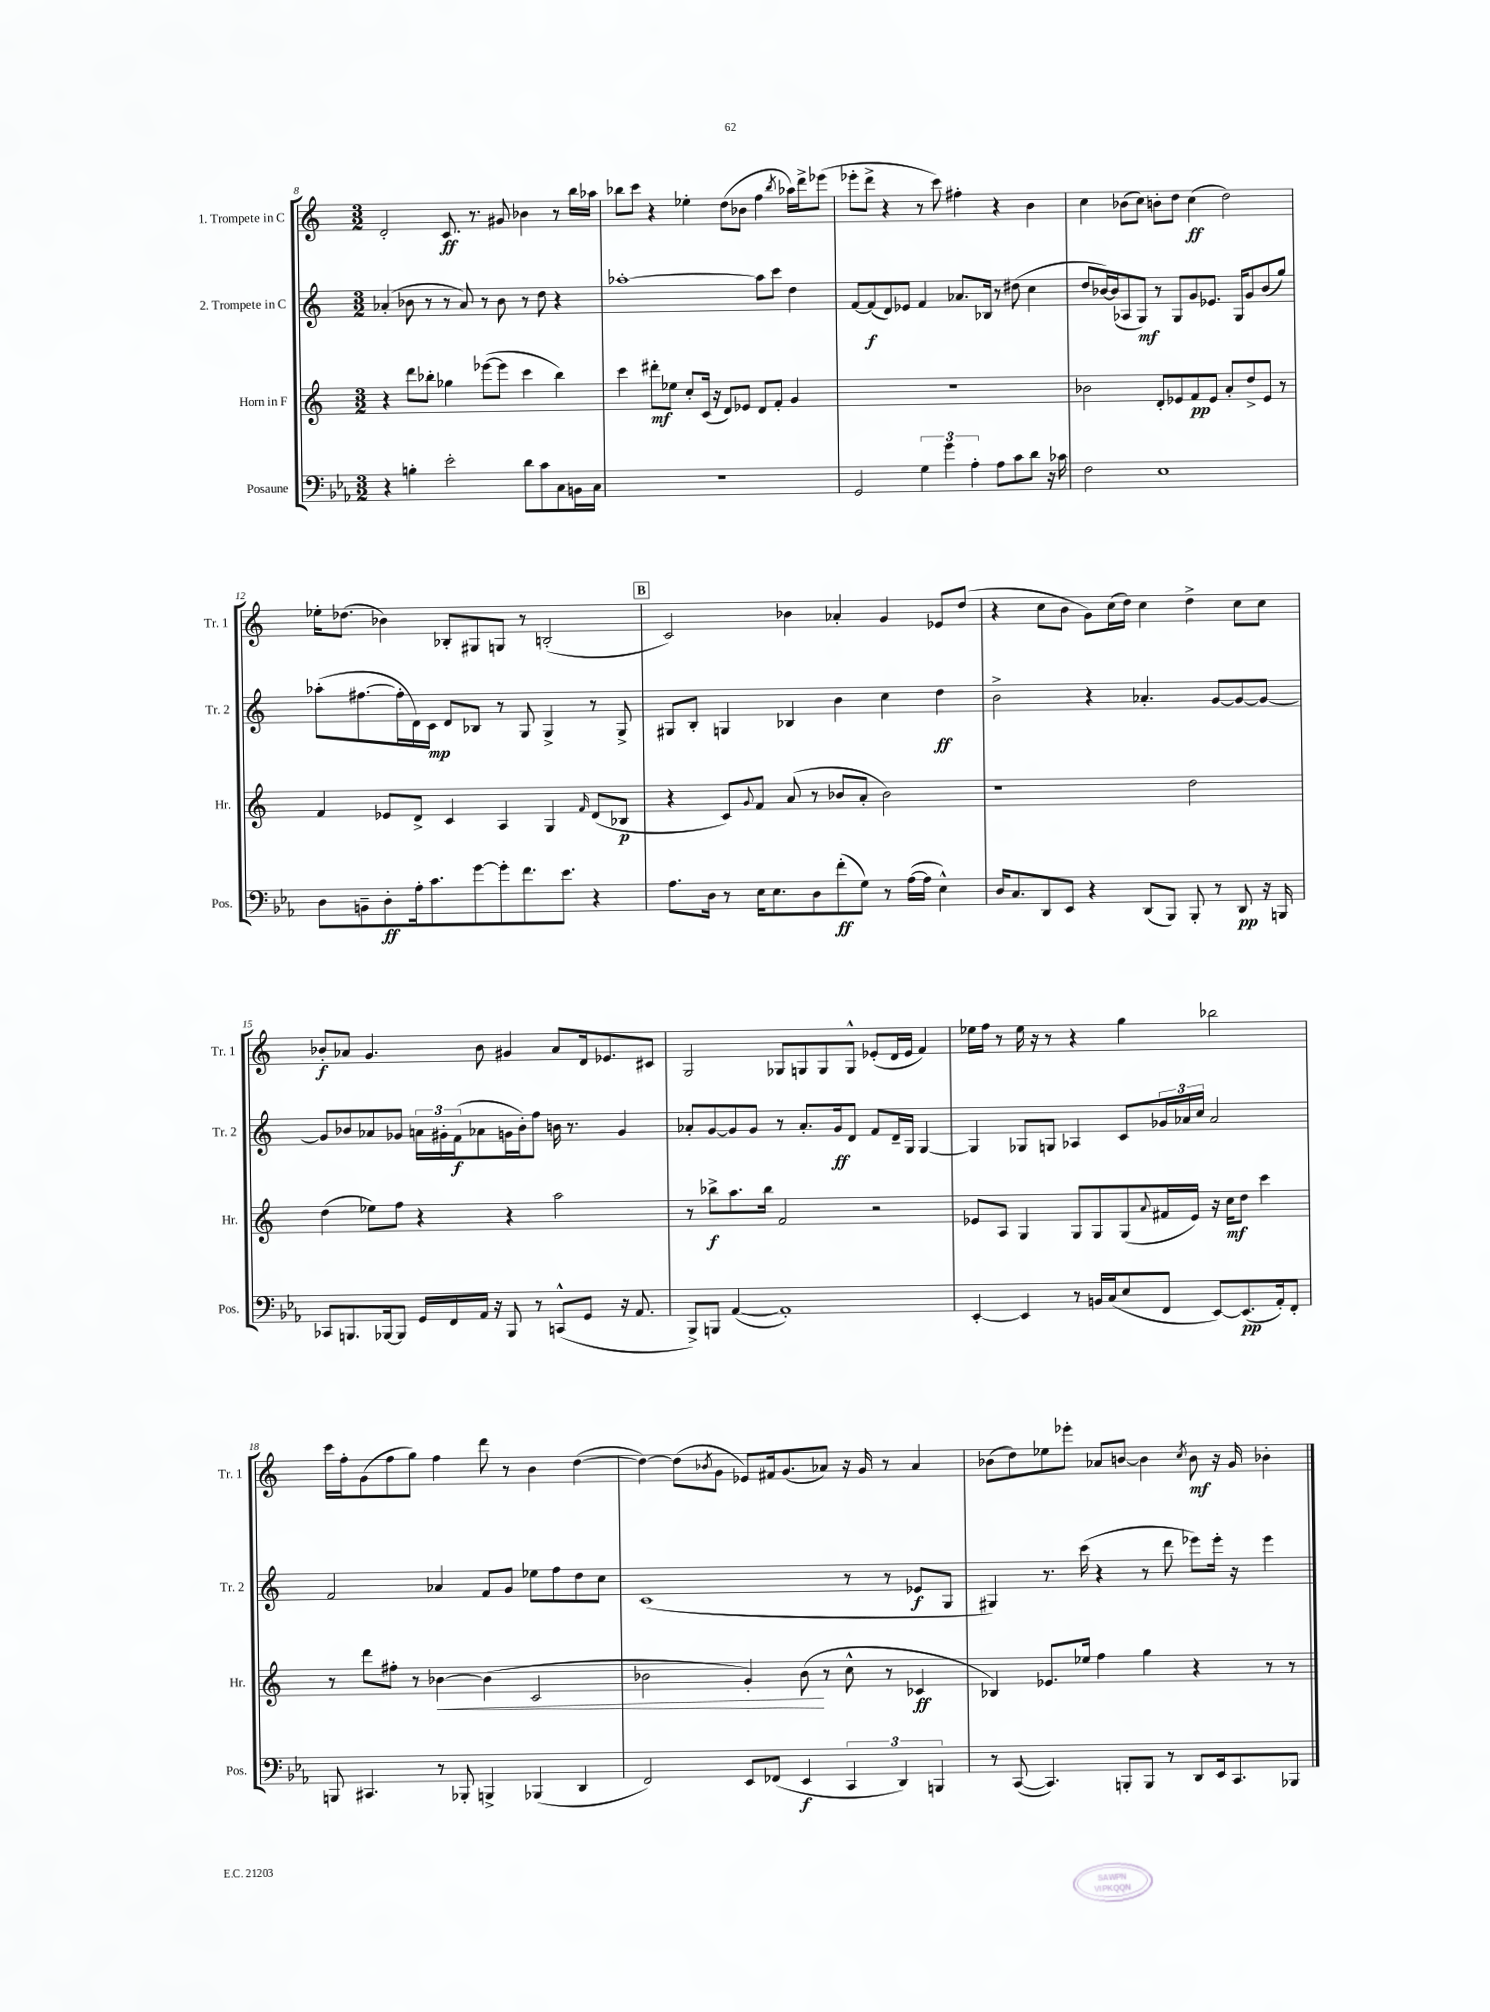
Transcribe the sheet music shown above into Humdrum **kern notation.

**kern	**kern	**kern	**kern
*staff4	*staff3	*staff2	*staff1
*clefF4	*clefG2	*clefG2	*clefG2
*k[b-e-a-]	*k[]	*k[]	*k[]
*M3/2	*M3/2	*M3/2	*M3/2
4r	4r	(4a-'/	2d'/
4B'\	8ddd\L	8b-\	.
.	8bb-'\J	8r	.
2e-'\	4gg-\	8r	8.c/
.	.	8a-/)	.
.	.	.	8.r
.	([8eee-\L	8r	.
.	8eee-\]J	8b-\	8g#/
8d\L	4ccc\	8r	4b-\
8c\	.	8dd\	.
8C\	4bb-\)	4r	8r
16BB\L	.	.	16bb\LL
16C\JJ	.	.	16aa-\JJ
=	=	=	=
1.r	4ccc\	[1aa-'	8bb-\L
.	.	.	8ccc\J
.	8ddd#'\L	.	4r
.	8ee-\J	.	.
.	8cc'/L	.	4ee-'\
.	(16c/Jk	.	.
.	16r	.	.
.	8d/L)	.	(8dd\L
.	8e-/J	.	8b-\J
.	8d/L	8aa-\]L	4ff\
.	8f'/J	8ccc\J	.
.	.	.	8qbb-/
.	4g/	4dd\	16aa-\LL)
.	.	.	16ddd^\J
.	.	.	(8eee-\J
=	=	=	=
2GG/	1.r	[8f/L	8eee-'\L
.	.	(8f/]	8ddd^\J
.	.	8d/)	4r
.	.	8e-/J	.
6G\	.	4f/	8r
.	.	.	8ccc\)
6g\	.	.	.
.	.	8.a-/L	4ff#'\
6A-'\	.	.	.
.	.	16B-/Jk	.
8A-\L	.	8r	4r
8c\	.	(8dd#\	.
8d\J	.	4cc\	4b\
16r	.	.	.
16c-\	.	.	.
=	=	=	=
2F\	2b-\	8dd/L	4cc\
.	.	[16b-/L)	.
.	.	(16b-/]J	.
.	.	8A-/	(8b-\L
.	.	8G/J)	8cc\J)
1E-	8d'/L	8r	8b'\L
.	8e-/	8G/L	8dd\J
.	8f/	8g/	(4cc\
.	8e-/J	8.e-/J	.
.	8a'/L	.	2dd\)
.	.	16G/LK	.
.	8dd^/	8g/	.
.	8e-/J	(8b-/	.
.	8r	8gg/J)	.
=	=	=	=
8D\L	4f/	(8aa-'\L	16ee-'\LK
.	.	.	(8.dd-\J
8BB~\	.	[8.ff#\	.
8D'\	8e-/L	.	4b-\)
.	.	16ff#'\]L	.
16A-'\k	8d^/J	16d\)	.
8.c\	.	16c\JJ	.
.	4c/	8d/L	8B-'/L
[8g\	.	8B-/J	8G#/
8g'\]	4A/	8r	8G/J
8.f\	.	8G/	8r
.	4G/	4G^/	(2B'/
8.e-\J	.	.	.
.	16qqf/	.	.
4r	(8d/L	8r	.
.	8B-/J	8G^/	.
=	=	=	=
8.A-\L	4r	8G#/L	2c/)
.	.	8B'/J	.
16D\Jk	.	.	.
8r	8c/L)	4G/	.
.	8qqg/	.	.
16E-\LK	8f/J	.	.
8.E-\	.	.	.
.	(8a/	4B-/	4b-\
8D\	8r	.	.
(8f'\	8b-/L	4b\	4a-'/
8G\J)	8a'/J	.	.
8r	2b-\)	4cc\	4g/
([16A-\LL	.	.	.
16A-\]JJ	.	.	.
4E-^^\)	.	4dd\	8e-/L
.	.	.	(8dd/J
=	=	=	=
16D/LK	1r	2b^\	4r
8.C/	.	.	.
8DD/	.	.	8cc\L
8EE-/J	.	.	8b\J
4r	.	4r	8g\L)
.	.	.	(16cc\L
.	.	.	16dd\JJ)
(8DD/L	.	4.a-'/	4cc\
8BBB-/J)	.	.	.
8BBB-'/	2dd\	.	4dd^\
8r	.	[8g/L	.
8DD/	.	8g/_	8cc\L
16r	.	8g/_J	8cc\J
16BBB/	.	.	.
=	=	=	=
8CC-/L	(4dd\	8g/]L	8b-'/L
8.BBB/	.	8b-/	8a-/J
.	8ee-\L)	8a-/	4.g/
[16BBB-/k	.	.	.
8BBB-/]J	8ff\J	8g-/J	.
16GG/LL	4r	24a\LL	.
.	.	24g#'\	.
16FF/	.	.	.
.	.	(24f\J	.
16AA-/JJ	.	8a-\	8b-\
16r	.	.	.
8BBB-/	4r	16g\L	4g#/
.	.	16b-'\J)	.
8r	.	8ff\J	.
(8CC^^/L	2aa\	16b\	8a-/L
.	.	8.r	.
8GG/J	.	.	16d/k
.	.	.	8.e-/
16r	.	4g/	.
8.AA-/	.	.	.
.	.	.	8c#/J
=	=	=	=
8BBB-^/L)	8r	8a-'/L	2G/
8BBB/J	8bb-^\L	[8g/	.
([4AA-/	8.aa\	8g/]	.
.	.	8g/J	.
.	16bb-\Jk	.	.
1AA-'])	2f/	8r	8G-/L
.	.	8.a-'/L	8G/
.	.	.	8G/
.	.	16g/k	.
.	.	8d/J	8G^^/J
.	2r	8f/L	(8e-'/L
.	.	16d~/L	16d/L
.	.	16G/JJ	16e-/JJ
.	.	[4G/	4f/)
=	=	=	=
[4EE-'/	8e-/L	4G/]	16ee-\LL
.	.	.	16ff\JJ
.	8A/J	.	8r
4EE-/]	4G/	8G-/L	16ee-\
.	.	.	16r
.	.	8G/J	8r
8r	8G/L	4A-/	4r
16BB/LL	8G/	.	.
(16C/J	.	.	.
8E-/	(8G/	8c/L	4gg\
.	8qqa/	.	.
8FF/J	16f#/L	24g-/L	.
.	.	24a-/	.
.	16e-/JJ)	.	.
.	.	24cc/JJ	.
[8EE-/L)	16r	2a-/	2bb-\
.	16cc\LK	.	.
(8.EE-/]	8dd\J	.	.
.	4ccc\	.	.
16AA-'/k)	.	.	.
8FF'/J	.	.	.
=	=	=	=
8BBB/	8r	2f/	16ccc\LL
.	.	.	16ff'\J
4.CC#/	8ddd\L	.	(8g\
.	8ff#'\J	.	8ff\
.	8r	.	8gg\J)
8r	[4b-\	4a-/	4ff\
8BBB-'/	.	.	.
4BBB^/	(4b-\]	8f/L	8ddd\
.	.	8g/J	8r
(4BBB-/	2c/	8ee-\L	4b\
.	.	8ff\	.
4DD/	.	8dd\	([4dd\
.	.	8cc\J	.
=	=	=	=
2FF/)	2b-\	(1c	4dd\_)
.	.	.	(8dd\]L
.	.	.	8qb-/
.	.	.	8g\J
8EE-/L	4g'/)	.	8e-/L)
(8FF-/J	.	.	16f#/k
.	.	.	(8.g/
4EE-/	(8b-\	.	.
.	8r	.	8a-/J)
6CC/	8cc^^\	8r	16r
.	.	.	16g/
.	8r	8r	8r
6DD/)	.	.	.
.	4c-/	8e-/L	4a-/
6BBB/	.	.	.
.	.	8G/J	.
=	=	=	=
8r	4B-/)	4G#/)	(8b-\L
([8CC/	.	.	8dd\)
4.CC/])	8.e-/L	8.r	8ee-\
.	.	.	8eee-'\J
.	16ee-/Jk	(16ccc\	.
.	4ff\	4r	8a-/L
8BBB'/L	.	.	[8b/J
8BBB/J	4gg\	8r	4b\]
8r	.	8ddd\	.
.	.	.	8qcc/
8DD/L	4r	8eee-\L)	8b\
16EE-/k	.	16eee-'\Jk	16r
8.CC/	.	16r	16g/
.	8r	4eee-\	4b-'\
8BBB-/J	8r	.	.
==	==	==	==
*-	*-	*-	*-
